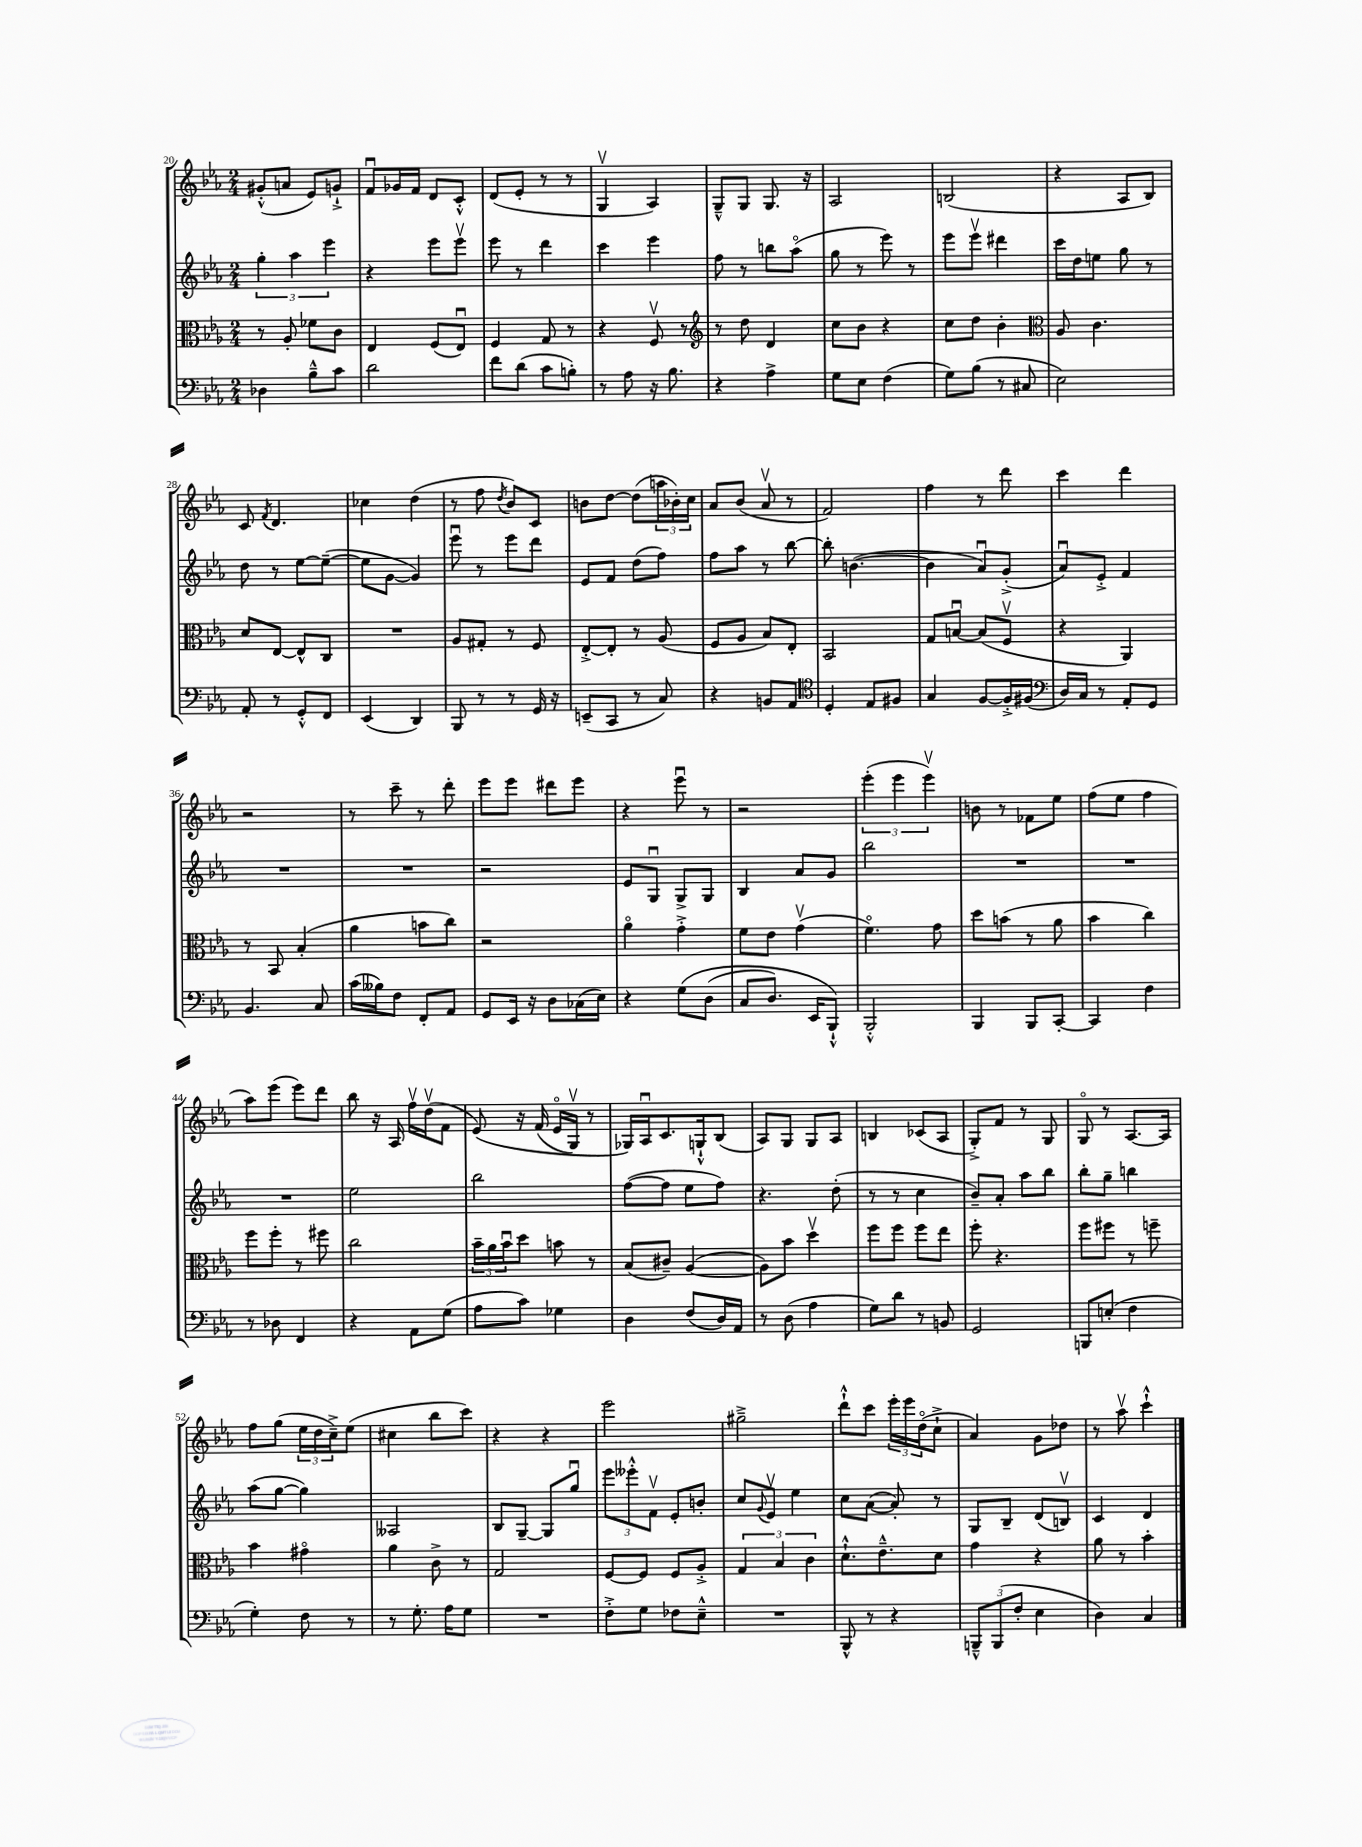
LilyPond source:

<<
\new StaffGroup <<
\new Staff = "s0" {
    \clef treble \key ees \major \numericTimeSignature \time 2/4
    gis'8-.-^( a'8 ees'8) g'8-!-> |
    f'8\downbow ges'16 f'16 d'8 c'8-.-^ |
    d'8( ees'8-. r8 r8 |
    g4\upbow aes4) |
    g8---^ g8 g8. r16 |
    aes2 |
    b2( |
    r4 aes8 bes8) |
    c'8 \acciaccatura { f'8 } d'4. |
    ces''4 d''4( |
    r8 f''8 \acciaccatura { d''8 } bes'8) c'8 |
    b'8 d''8~ d''8( \tuplet 3/2 { a''16 bes'16-.) c''16 } |
    aes'8 bes'8( aes'8\upbow r8 |
    f'2) |
    f''4 r8 d'''8 |
    c'''4 d'''4 |
    r2 |
    r8 c'''8-- r8 d'''8-. |
    ees'''8 ees'''8 dis'''8 ees'''8 |
    r4 ees'''8\downbow r8 |
    r2 |
    \tuplet 3/2 { ees'''4-.( ees'''4 ees'''4\upbow) } |
    b'8 r8 fes'8 ees''8 |
    f''8( ees''8 f''4 |
    aes''8) ees'''8( ees'''8) d'''8 |
    bes''8 r16 aes16 f''16\upbow d''16\upbow( f'8 |
    ees'8)\( r16 f'16( ees'16\flageolet g16\upbow) r8 |
    ges16\) aes16\downbow c'8. g16-!-^ bes8( |
    aes8) g8 g8 aes8 |
    b4 ces'8( aes8 |
    g8-.->) f'8 r8 g8 |
    g8\flageolet r8 aes8.~ aes16 |
    f''8 g''8( \tuplet 3/2 { ees''16 d''16 c''16--->) } ees''8( |
    cis''4 bes''8 c'''8) |
    r4 r4 |
    ees'''2 |
    gis''2---> |
    d'''8-!-^ c'''8 \tuplet 3/2 { ees'''16-. ees'''16 d''16\flageolet( } c''8-!-> |
    aes'4) g'8 des''8 |
    r8 aes''8\upbow c'''4-!-^ \bar "|." |
}
\new Staff = "s1" {
    \clef treble \key ees \major \numericTimeSignature \time 2/4
    \tuplet 3/2 { g''4-. aes''4 ees'''4 } |
    r4 ees'''8 ees'''8\upbow |
    ees'''8 r8 d'''4 |
    c'''4 ees'''4 |
    f''8 r8 b''8 aes''8\flageolet( |
    g''8 r8 ees'''8) r8 |
    ees'''8 ees'''8\upbow dis'''4 |
    c'''16 d''16 e''8 g''8 r8 |
    d''8 r8 ees''8~ ees''8~--( |
    ees''8 g'8~ g'4) |
    ees'''8\downbow r8 ees'''8 d'''8 |
    ees'8 f'8 d''8( f''8) |
    f''8 aes''8 r8 bes''8~ |
    bes''8-. b'4.~( |
    b'4 aes'8\downbow) g'8-.->( |
    aes'8\downbow) ees'8-.-> f'4 |
    R2 |
    R2 |
    r2 |
    ees'8 g8\downbow g8-> g8 |
    bes4 aes'8 g'8 |
    bes''2 |
    R2 |
    R2 |
    R2 |
    ees''2 |
    bes''2 |
    f''8~( f''8 ees''8 f''8) |
    r4. d''8-.( |
    r8 r8 c''4 |
    bes'8--) aes'8-. aes''8 bes''8 |
    bes''8-. g''8-- b''4 |
    aes''8( g''8~ g''4) |
    aeses2 |
    bes8 g8~-- g8 g''8\downbow |
    \tuplet 3/2 { ees'''8 eeses'''8-.-^ f'8\upbow } ees'8-. b'8-. |
    c''8 \appoggiatura { g'8 } ees'8\upbow ees''4 |
    c''8 aes'8~( aes'8-.) r8 |
    g8 bes8-- d'8( b8\upbow) |
    c'4 d'4 \bar "|." |
}
\new Staff = "s2" {
    \clef alto \key ees \major \numericTimeSignature \time 2/4
    r8 aes8-. fes'8 c'8 |
    ees4 f8( ees8\downbow) |
    f4 g8 r8 |
    r4 f8\upbow r8 |
    \clef treble r8 d''8 d'4 |
    c''8 bes'8 r4 |
    c''8 d''8 bes'4-. |
    \clef alto aes8 c'4. |
    d'8 ees8~ ees8-^ c8 |
    R2 |
    aes8 gis8-. r8 f8 |
    ees8~-.-> ees8-. r8 aes8( |
    f8 aes8 bes8) ees8-. |
    bes,2 |
    g8 b8~\downbow b8( f8\upbow |
    r4 aes,4) |
    r8 bes,8 bes4-.( |
    aes'4 b'8 c''8) |
    r2 |
    aes'4\flageolet g'4-.-> |
    f'8 ees'8 g'4\upbow( |
    f'4.\flageolet) g'8 |
    d''8 b'8( r8 aes'8 |
    bes'4 c''4) |
    f''8 f''8-. r8 fis''8 |
    c''2 |
    \tuplet 3/2 { bes'16-- aes'16 bes'16\downbow } d''8 b'8 r8 |
    bes8( cis'8--) aes4~( |
    aes8) bes'8 d''4\upbow |
    f''8 f''8 f''8 ees''8 |
    f''8-. r4. |
    f''8 fis''8 r8 f''8-- |
    bes'4 gis'4\flageolet |
    aes'4 c'8-> r8 |
    g2 |
    f8~ f8 f8 aes8-.-> |
    \tuplet 3/2 { g4 bes4 c'4 } |
    d'8.-!-^ ees'8.---^ d'8 |
    g'4 r4 |
    aes'8 r8 bes'4-. \bar "|." |
}
\new Staff = "s3" {
    \clef bass \key ees \major \numericTimeSignature \time 2/4
    des4 bes8---^ c'8 |
    d'2 |
    f'8 d'8( c'8 b8-.) |
    r8 aes8 r16 bes8. |
    r4 aes4-> |
    g8 ees8 f4( |
    g8) bes8( r8 cis8 |
    ees2) |
    aes,8-. r8 g,8-.-^ f,8 |
    ees,4( d,4) |
    bes,,8 r8 r8 g,16 r16 |
    e,8--( c,8 r8 c8) |
    r4 b,8 aes,8 |
    \clef tenor d4-. ees8 fis8 |
    g4 f8~ f16-.-> fis16( |
    \clef bass d16) c16 r8 aes,8-. g,8 |
    bes,4. c8 |
    c'16( beses16) f8 f,8-. aes,8 |
    g,8 ees,16 r16 d8 ces16( ees16) |
    r4 g8\( d8( |
    c8 d8.) ees,16 bes,,8-!-^\) |
    bes,,2-.-^ |
    bes,,4 bes,,8 c,8~-. |
    c,4 f4 |
    r8 des8 f,4 |
    r4 aes,8 g8( |
    aes8 c'8) ges4 |
    d4 f8( d16) aes,16 |
    r8 d8( aes4 |
    g8) d'8 r8 b,8 |
    g,2 |
    b,,8 e8-.( f4 |
    g4-.) f8 r8 |
    r8 g8.-. aes16 g8 |
    R2 |
    f8-.-> g8 fes8 ees8---^ |
    R2 |
    bes,,8-^ r8 r4 |
    \tuplet 3/2 { b,,8---^ b,,8( f8-. } ees4 |
    d4) c4 \bar "|." |
}
>>
>>
\layout { \context { \Score currentBarNumber = #20 } }
